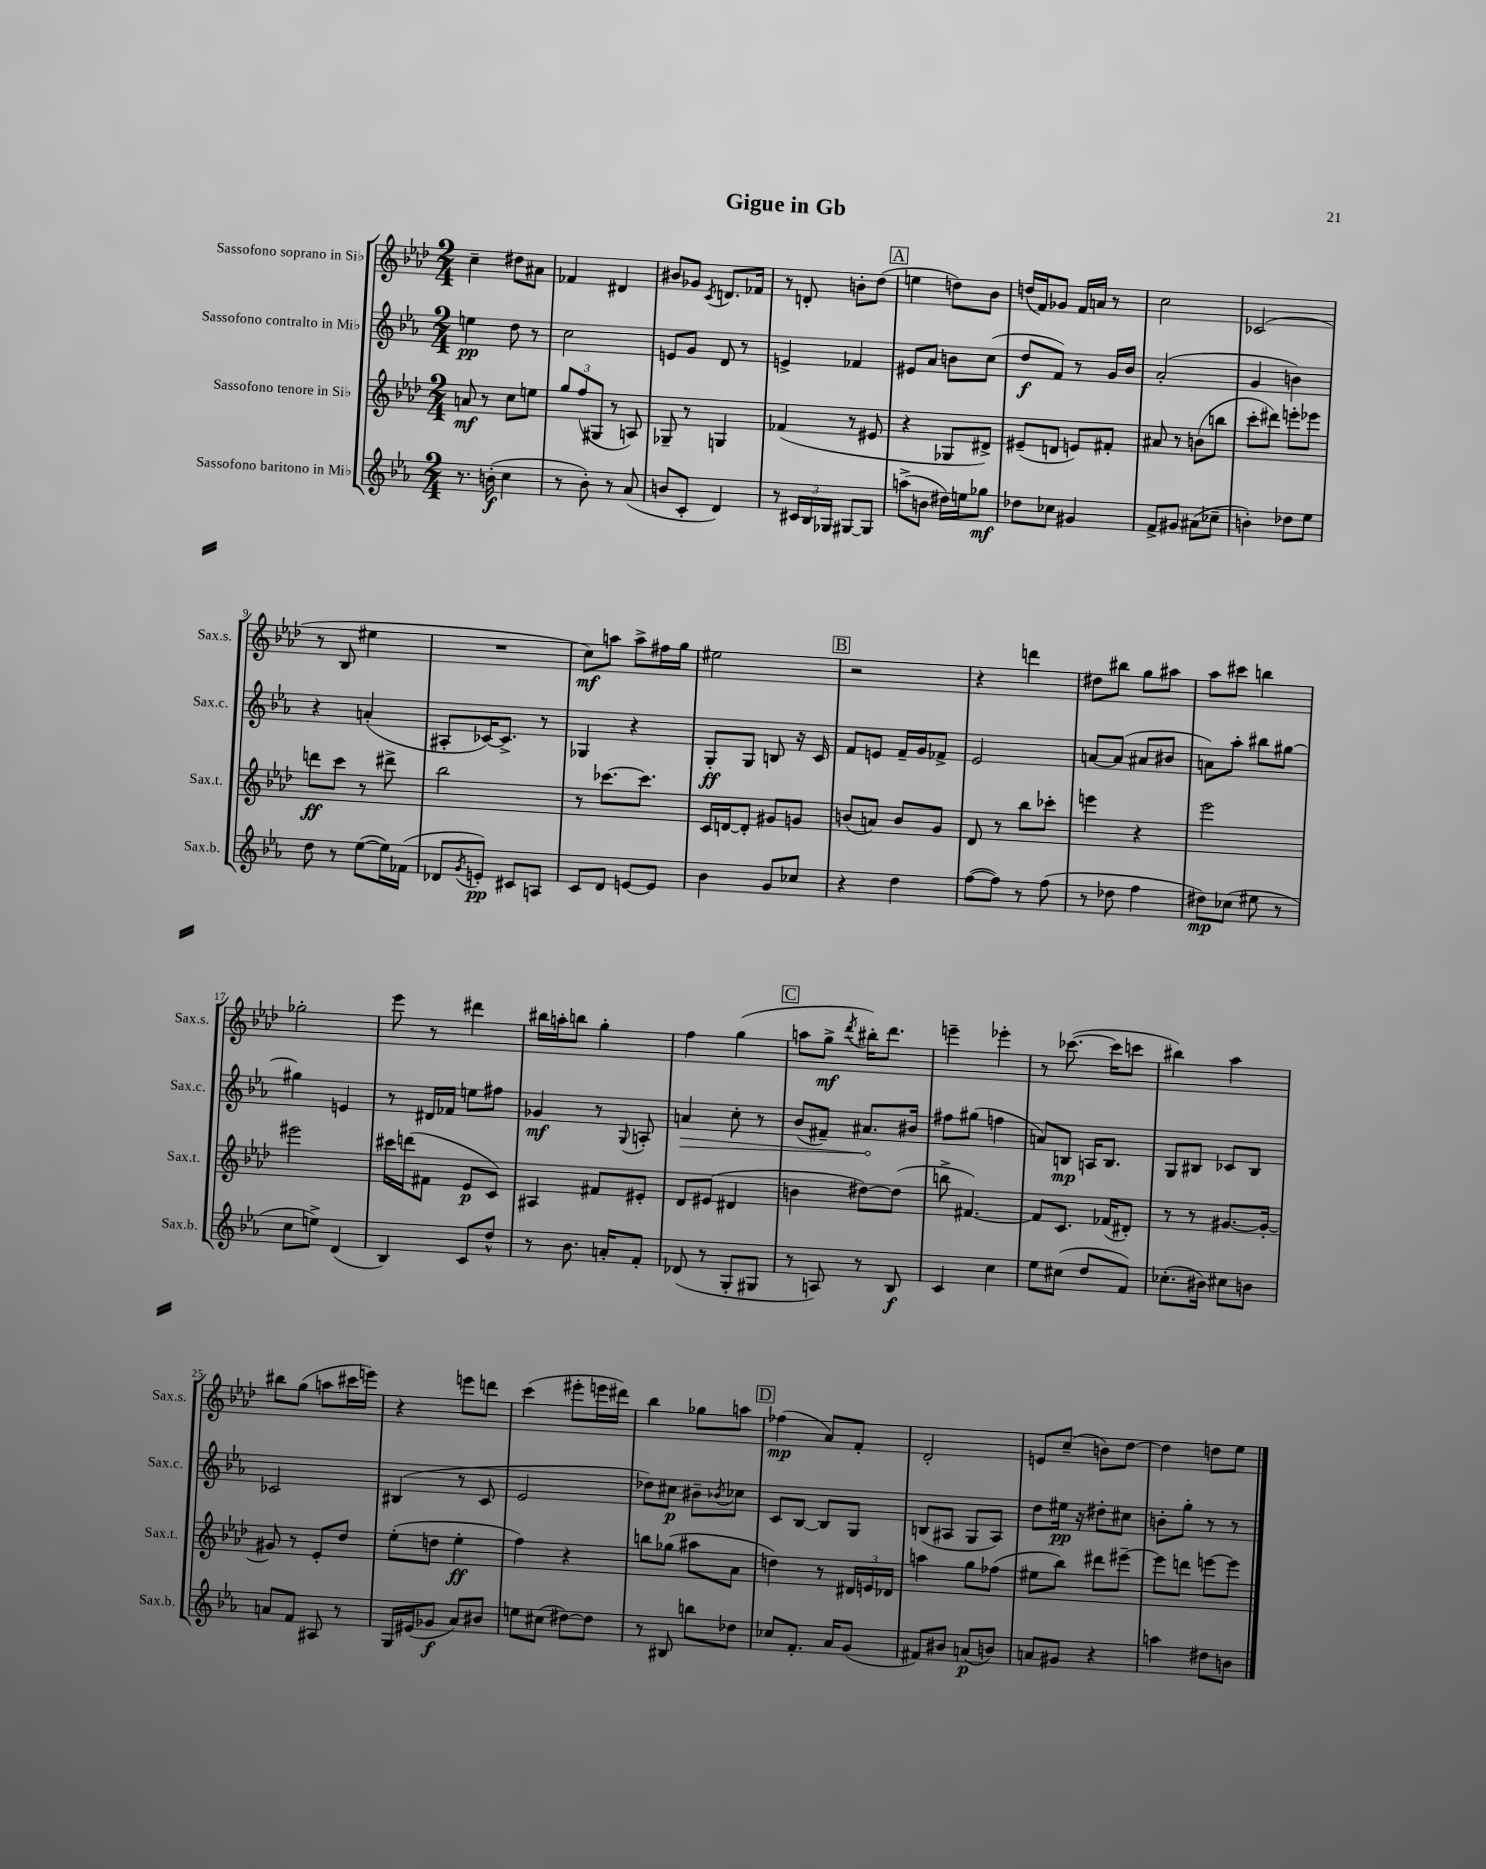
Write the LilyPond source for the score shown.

\header { title = "Gigue in Gb" }
<<
\new StaffGroup <<
\new Staff = "s0" \with { instrumentName = "Sassofono soprano in Sib" shortInstrumentName = "Sax.s." } {
    \clef treble \key aes \major \numericTimeSignature \time 2/4
    c''4-- dis''8 ais'8 |
    fes'4 dis'4 |
    bis'8 ges'8 \acciaccatura { c'8 } d'8. fes'16 |
    r8 d'8-. b'8-. des''8( |
    \mark \markup { \box "A" } e''4 d''8) bes'8 |
    d''16( f'16) ges'8 f'16 a'16 r8 |
    c''2 |
    ces'2( |
    r8 bes8 eis''4 |
    R2 |
    c''8\mf) a''8 a''8-> fis''16 g''16 |
    eis''2 |
    \mark \markup { \box "B" } r2 |
    r4 d'''4 |
    dis''8 bis''8 g''8 ais''8 |
    aes''8 cis'''8 b''4 |
    ges''2-. |
    ees'''8 r8 dis'''4 |
    bis''16 a''16-. b''8 g''4-. |
    f''4 g''4( |
    \mark \markup { \box "C" } a''8 g''8->\mf \acciaccatura { des'''8 } bis''16-.) des'''8. |
    e'''4-- ees'''4-. |
    r8 ces'''8.~( ces'''16 c'''8 |
    bis''4) aes''4 |
    bis''8 g''8( a''8 cis'''16 e'''16) |
    r4 e'''8 d'''8 |
    c'''4( eis'''8-. e'''16 dis'''16) |
    bes''4 ges''8 a''8 |
    \mark \markup { \box "D" } fes''4\mp( aes'8) f'8-. |
    des'2-. |
    e'8 c''8--( b'8) des''8~ |
    des''4 d''8 ees''8 \bar "|." |
}
\new Staff = "s1" \with { instrumentName = "Sassofono contralto in Mib" shortInstrumentName = "Sax.c." } {
    \clef treble \key ees \major \numericTimeSignature \time 2/4
    e''4\pp d''8 r8 |
    c''2 |
    e'8 g'8 d'8 r8 |
    e'4-> fes'4 |
    \mark \markup { \box "A" } eis'8 aes'8 b'8 c''8( |
    d''8\f f'8) r8 g'16 bes'16 |
    aes'2-.( |
    g'4 b'4) |
    r4 a'4-.( |
    ais8-. ces'16~) ces'8.-> r8 |
    ges4 r4 |
    g8-.\ff g8 b8 r16 c'16 |
    \mark \markup { \box "B" } f'8 e'8 f'16-- g'16 fes'8-> |
    ees'2 |
    a'8~ a'8( ais'8 bis'8 |
    a'8) aes''8-. bis''8 gis''8~ |
    gis''4 e'4 |
    r8 dis'16 fes'16 e''8 fis''8 |
    ges'4\mf r8 \appoggiatura { g8 } a8-. |
    \once \override Hairpin.circled-tip = ##t a'4\> c''8-. r8 |
    \mark \markup { \box "C" } bes'8( fis'8--) ais'8.\! bis'16 |
    fis''8 gis''8( f''4 |
    a'8) b8\mp a16 b8. |
    g8 bis8 ces'8 bis8 |
    ces'2 |
    bis4( r8 c'8 |
    ees'2 |
    des''8) cis''8\p bis'8-- \acciaccatura { bes'8 } ces''8 |
    \mark \markup { \box "D" } c'8 bes8~ bes8 g8 |
    b8( ais8 g8 ais8) |
    d''8 eis''16\pp r16 dis''8-. cis''8 |
    b'8-. g''8-. r8 r8 \bar "|." |
}
\new Staff = "s2" \with { instrumentName = "Sassofono tenore in Sib" shortInstrumentName = "Sax.t." } {
    \clef treble \key aes \major \numericTimeSignature \time 2/4
    a'8\mf r8 c''8 e''8 |
    \tuplet 3/2 { g''8 f''8( gis8 } r8 a8) |
    ges8-- r8 g4 |
    fes'4( r8 eis'8 |
    \mark \markup { \box "A" } r4 ges8 dis'8->) |
    eis'8--( d'8 e'8) fis'8-. |
    ais'8 r8 b'8( b''8 |
    c'''8-. dis'''8) e'''8-. ees'''8 |
    d'''8\ff c'''8 r8 dis'''8-> |
    bes''2 |
    r8 ces'''8.~ ces'''8. |
    c'16 d'16~ d'8-. gis'8 g'8 |
    \mark \markup { \box "B" } b'8( a'8) b'8 g'8 |
    des'8 r8 bes''8 ces'''8-. |
    e'''4 r4 |
    ees'''2 |
    eis'''2 |
    cis'''16 d'''16( fis'8 ees'8\p c'8) |
    ais4 fis'8 eis'8-. |
    des'8 eis'8( dis'4 |
    \mark \markup { \box "C" } b'4 dis''8~) dis''8( |
    b''8-> fis'4.~) |
    fis'8 c'8. fes'16( dis'8-.) |
    r8 r8 gis'8.~ gis'16~-. |
    gis'8 r8 ees'8-. des''8 |
    ees''8-.( d''8 ees''4-.\ff |
    f''4) r4 |
    b''8 ges''8( ais''8 aes'8 |
    \mark \markup { \box "D" } d''4) r8 \tuplet 3/2 { dis'16 e'16 des'16 } |
    a''4 g''8 fes''8( |
    eis''8 bes''8) dis'''8 eis'''8~-- |
    eis'''8 d'''8 e'''8~ e'''8 \bar "|." |
}
\new Staff = "s3" \with { instrumentName = "Sassofono baritono in Mib" shortInstrumentName = "Sax.b." } {
    \clef treble \key ees \major \numericTimeSignature \time 2/4
    r8. b'16-.\f( c''4 |
    r8 bes'8-.) r8 aes'8( |
    b'8 c'8-. d'4) |
    r8 \tuplet 3/2 { cis'16 bes16 ges16 } gis8~ gis8 |
    \mark \markup { \box "A" } a''8->( b'8 dis''16) e''16 ges''8\mf |
    des''8 ces''8 gis'4 |
    f'8-> gis'8 ais'8( ces''8-- |
    b'4-.) des''8 ees''8 |
    d''8 r8 ees''8~( ees''16) fes'16( |
    des'8 \acciaccatura { g'8 } e'8-.\pp) cis'8 a8 |
    c'8 d'8 e'8~ e'8 |
    bes'4 g'8 ces''8 |
    \mark \markup { \box "B" } r4 d''4 |
    f''8~( f''8) r8 f''8( |
    r8 des''8 f''4 |
    dis''8\mp) ces''8( eis''8 r8 |
    c''8 e''8->) d'4( |
    bes4) c'8 d''8-^ |
    r8 bes'8. a'16-. f'8-. |
    des'8( r8 g8-. gis8 |
    \mark \markup { \box "C" } r8 a8) r8 bes8\f |
    c'4 c''4 |
    ees''8 cis''8( d''8 f'8) |
    ces''8.-.( bis'16) cis''8 b'8 |
    a'8 f'8 ais8 r8 |
    g16 eis'16( ges'8\f aes'8) bis'8 |
    e''8 cis''8( dis''8~) dis''8 |
    r8 bis8 b''8 des''8 |
    \mark \markup { \box "D" } ces''8 f'8.-. aes'16 g'8( |
    fis'8) bis'8 a'8\p( b'8) |
    a'8 gis'8 r4 |
    a''4 dis''8 b'8 \bar "|." |
}
>>
>>
